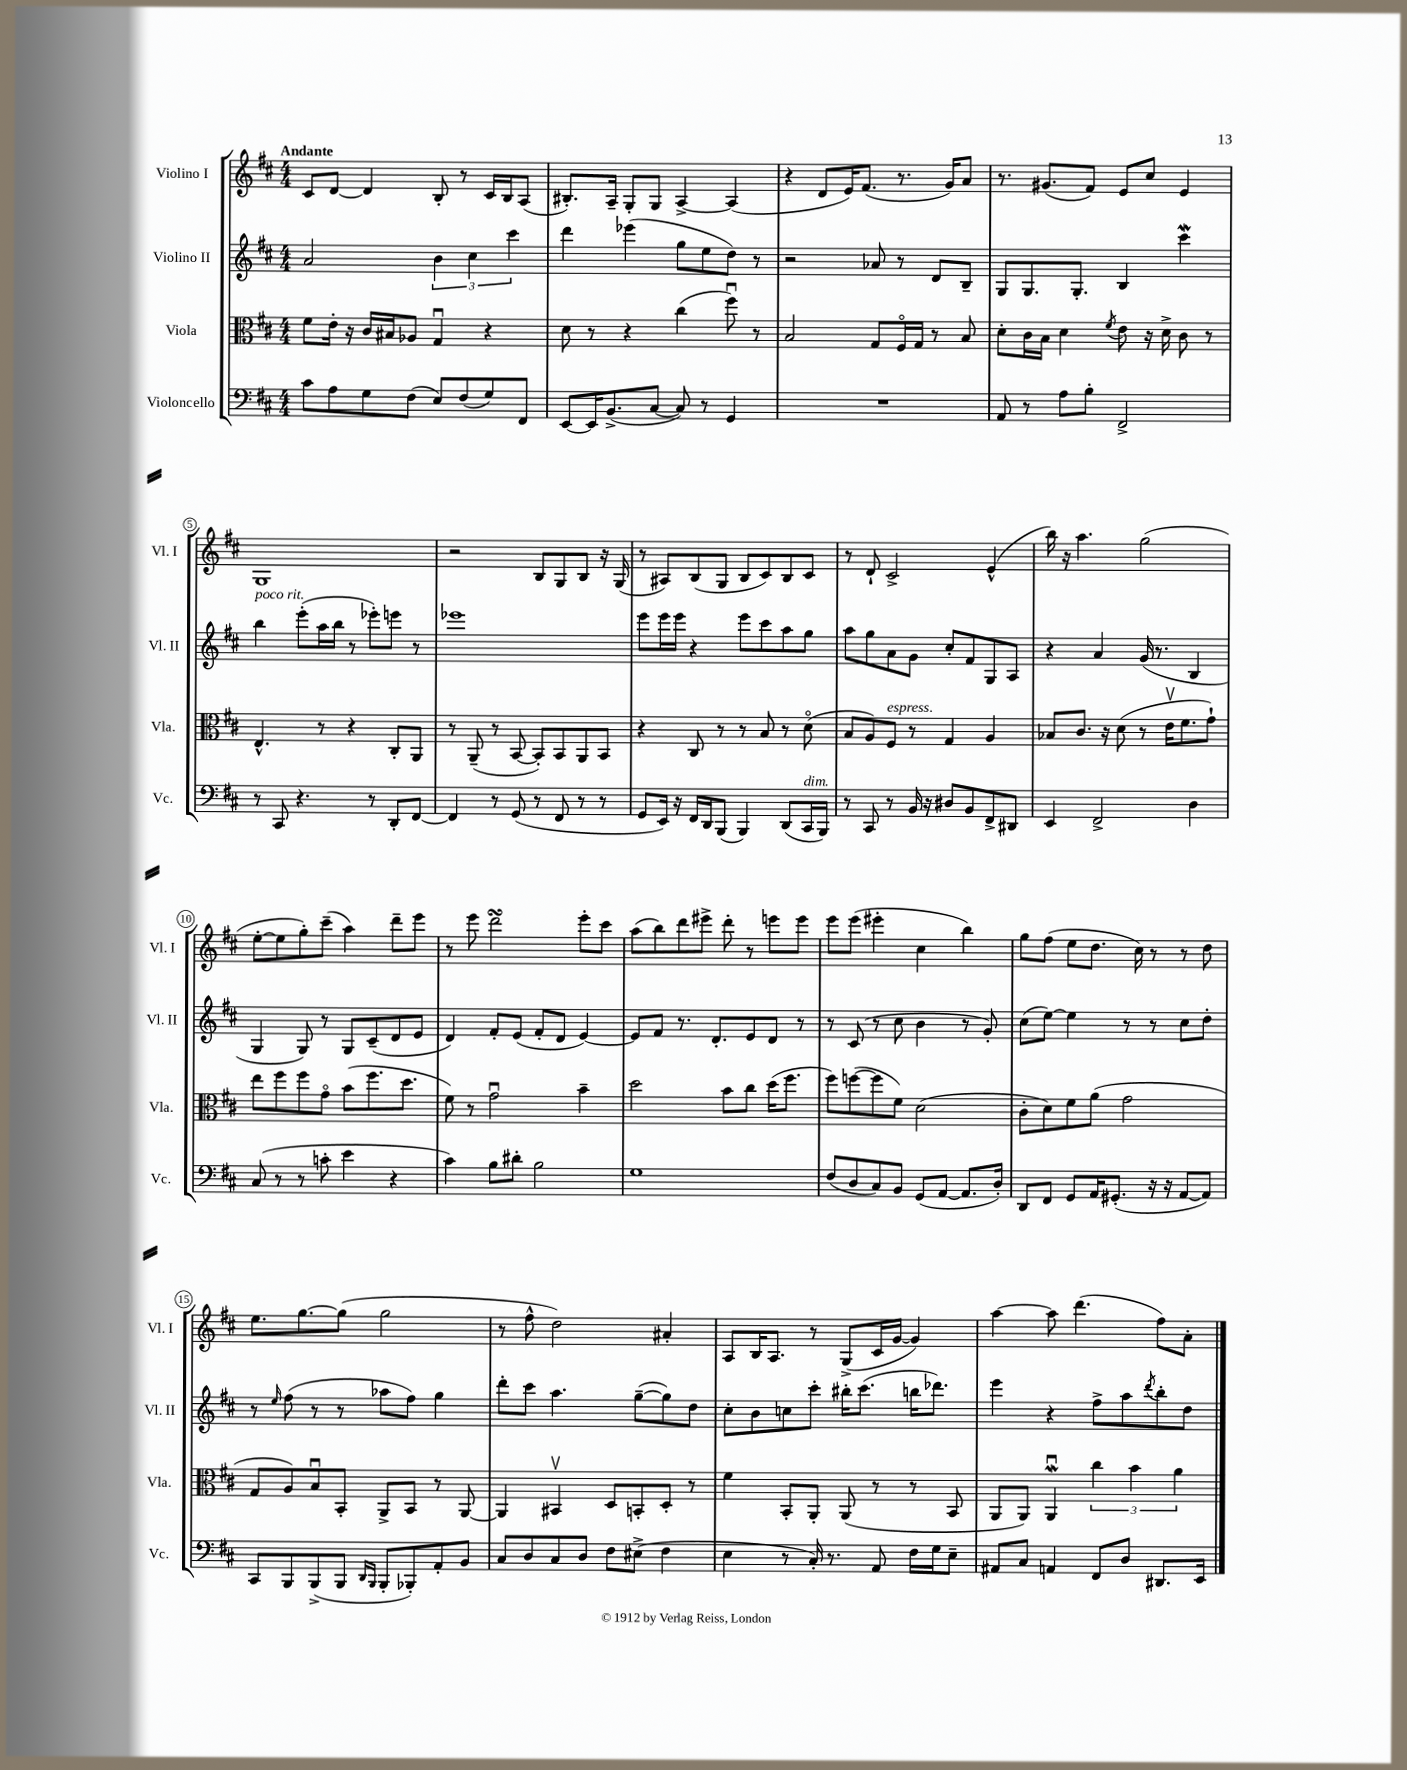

**kern	**kern	**kern	**kern
*staff4	*staff3	*staff2	*staff1
*clefF4	*clefC3	*clefG2	*clefG2
*k[f#c#]	*k[f#c#]	*k[f#c#]	*k[f#c#]
*M4/4	*M4/4	*M4/4	*M4/4
8c#	8f#	2a	8c#
8A	16e'	.	[8d
.	16r	.	.
8G	16c#	.	4d]
.	16B#	.	.
(8F#	8A-	.	.
8E)	4Gu	6b	8B'
(8F#	.	.	8r
.	.	6cc#	.
8G)	4r	.	16c#
.	.	.	16B
.	.	6ccc#	.
8FF#	.	.	(8A
=	=	=	=
[8EE	8d	4ddd	8.B#')
16EE]	8r	.	.
(8.BB^	.	.	16A~
.	4r	(4eee-	8G'
[8C#	.	.	8G
8C#])	(4cc#	8gg	[4A^
8r	.	8ee	.
4GG	8ff#u)	8dd)	(4A]
.	8r	8r	.
=	=	=	=
1r	2B	2r	4r
.	.	.	8d
.	.	.	16e)
.	.	.	(8.f#
.	8G	8a-	.
.	16F#o	8r	8.r
.	16G	.	.
.	8r	8d	.
.	.	.	16g)
.	8B	8B~	8a
=	=	=	=
8AA	8d'	8G	8.r
8r	16c#	8.G	.
.	16B	.	(8.g#
8A	4d	.	.
.	.	8.G'	.
8B'	.	.	8f#)
.	8qf#	.	.
2FF#^	8e	4B	8e
.	16r	.	8cc#
.	16d^	.	.
.	8c#	4ccc#	4e
.	8r	.	.
=	=	=	=
8r	4.E^^	4bb	1G
8CC#	.	.	.
4.r	.	(8eee'	.
.	8r	16aa	.
.	.	16bb	.
.	4r	8r	.
8r	.	8eee-')	.
8DD'	8C#'	8eee	.
[8FF#	8AA	8r	.
=	=	=	=
4FF#]	8r	1eee-	2r
.	(8AA~	.	.
8r	8r	.	.
(8GG	[8BB	.	.
8r	8BB'])	.	8B
8FF#	8BB	.	8G
8r	8AA	.	8B
8r	8BB	.	16r
.	.	.	(16G
=	=	=	=
8GG	4r	8eee	8r
16EE)	.	16eee	8A#)
16r	.	16eee	.
16FF#	8C#	4r	(8B
16DD	.	.	.
(8BBB	8r	.	8G
4BBB)	8r	8eee	8B
.	8B	8ccc#	8c#)
(8DD	8r	8aa	8B
16CC#	(8do	8gg	8c#
16BBB)	.	.	.
=	=	=	=
8r	8B	8aa	8r
8CC#	8A)	8gg	8d`
8r	8F#	8a	2c#^
16BB	8r	8g	.
16r	.	.	.
8D#	4G	8cc#'	.
8BB	.	8f#	.
8FF#^	4A	8G	(4e^^
8DD#	.	8A	.
=	=	=	=
4EE	8B-	4r	16bb)
.	.	.	16r
.	8.c#	.	4.aa
2FF#^	.	4a	.
.	16r	.	.
.	(8d	.	.
.	8r	(16g	(2gg
.	.	8.r	.
.	16ev	.	.
.	8.f#	.	.
4D	.	4B	.
.	8g`)	.	.
=	=	=	=
(8C#	8ee	4G	[8ee'
8r	8ff#	.	8ee]
8r	8ff#	8G)	8gg')
8c'	8go	8r	(8ccc#~
4e	(8b	8G	4aa)
.	8.ff#	(8c#~	.
4r	.	8d	8ddd~
.	8.dd	.	.
.	.	8e	8eee
=	=	=	=
4c#)	8f#)	4d)	8r
.	8r	.	8eee
8B	2gu	8f#'	2ddd
8d#'	.	(8e	.
2B	.	8f#'	.
.	.	8d	.
.	4b~	[4e)	8eee'
.	.	.	8ccc#
=	=	=	=
1G	2dd	8e]	(8aa
.	.	8f#	8bb)
.	.	8.r	8ddd
.	.	.	8eee#^
.	.	8.d'	.
.	8b	.	8ddd'
.	8cc#	8e	8r
.	(16dd	8d	8eee
.	8.ff#	.	.
.	.	8r	8eee
=	=	=	=
(8F#	8ff#)	8r	8eee
8D	([8ff	(8c#	(8eee
8C#)	8ff]	8r	4eee#'
8BB	8f#)	8cc#	.
(8GG	(2d	4b	4cc#
[8AA	.	.	.
8.AA]	.	8r	4bb)
.	.	8g')	.
16D')	.	.	.
=	=	=	=
8DD	8c#'	(8cc#	8gg
8FF#	8d)	[8ee)	(8ff#
8GG	8f#	4ee]	8ee
16AA	(8a	.	8.dd
(8.GG#'	.	.	.
.	2g	8r	.
.	.	.	16cc#)
16r	.	8r	8r
16r	.	.	.
[8AA	.	8cc#	8r
8AA])	.	8dd'	8dd
=	=	=	=
8CC#	8G	8r	8.ee
.	.	16qqee	.
8BBB	8A)	(8ff#	.
.	.	.	[8.gg
(8BBB^	8Bu	8r	.
8BBB	8BB'	8r	(8gg]
16qqDD	.	.	.
16qqBBB	.	.	.
8BBB'	8AA^	8aa-	2gg
8BBB-')	8BB	8ff#)	.
8AA'	8r	4gg	.
8BB	[8AA	.	.
=	=	=	=
8C#	4AA]	8ddd'	8r
8D	.	8ccc#	8ff#^^
8C#	4BB#v	4.aa	2dd)
8D	.	.	.
8F#	8D	.	.
(8E#^	8BB'	([8gg~	.
4F#	8D'	8gg])	4a#'
.	8r	8dd	.
=	=	=	=
4E	4f#	8cc#'	8A
.	.	8b	16B
.	.	.	8.A
8r	8BB'	8cc	.
16C#')	8AA'	8ccc#'	8r
8.r	.	.	.
.	(8AA	16bb#'	(8G^
.	.	(8.ccc#	.
8AA	8r	.	16c#
.	.	.	[16g
16F#	8r	16bb	4g])
16G	.	8.ddd-)	.
8E~	8BB	.	.
=	=	=	=
8AA#	8AA	4eee	[4aa
8C#	8AA)	.	.
4AA	4AAu	4r	8aa]
.	.	.	(4.ddd
8FF#	6cc#	8ff#^	.
8D	.	8aa	.
.	6b	.	.
.	.	8qddd	.
8.DD#	.	8bb'	8ff#)
.	6a	.	.
.	.	8dd	8a'
16EE	.	.	.
==	==	==	==
*-	*-	*-	*-
